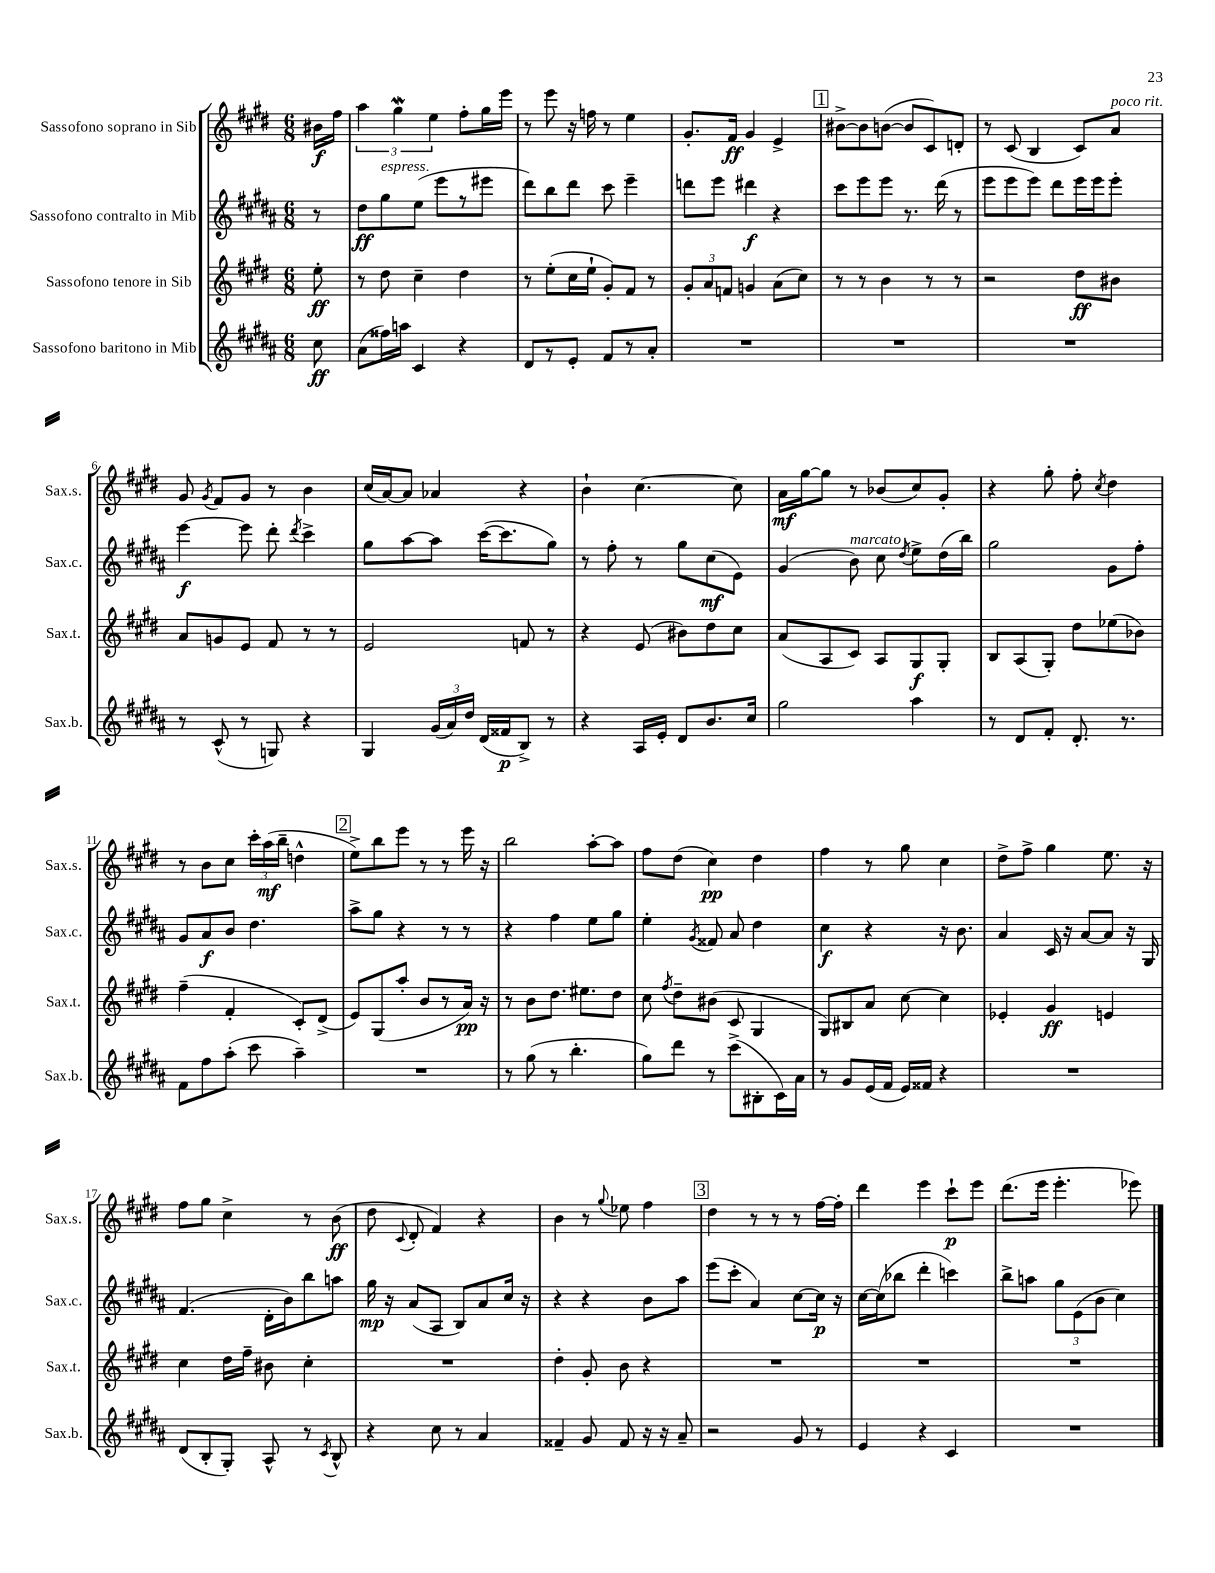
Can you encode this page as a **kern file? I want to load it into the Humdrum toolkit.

**kern	**dynam	**kern	**dynam	**kern	**dynam	**kern	**dynam
*part4	*part4	*part3	*part3	*part2	*part2	*part1	*part1
*staff4	*staff4	*staff3	*staff3	*staff2	*staff2	*staff1	*staff1
*I"Sassofono baritono in Mib	*	*I"Sassofono tenore in Sib	*	*I"Sassofono contralto in Mib	*	*I"Sassofono soprano in Sib	*
*I'Sax.b.	*	*I'Sax.t.	*	*I'Sax.c.	*	*I'Sax.s.	*
*clefG2	*	*clefG2	*	*clefG2	*	*clefG2	*
*k[f#c#g#d#a#]	*	*k[f#c#g#d#]	*	*k[f#c#g#d#a#]	*	*k[f#c#g#d#]	*
*M6/8	*	*M6/8	*	*M6/8	*	*M6/8	*
=	=	=	=	=	=	=	=
8cc#\	ff	8ee'\	ff	8r	.	16b#X\LL	f
.	.	.	.	.	.	16ff#\JJ	.
=1	=1	=1	=1	=1	=1	=1	=1
(8a#\L	.	8r	.	8dd#\L	ff	6aa\	.
!	!	!	!	!LO:TX:a:i:t=espress.	!	!	!
16ff##X\L)	.	8dd#\	.	8gg#\	.	.	.
.	.	.	.	.	.	6gg#W\	.
16aan\JJ	.	.	.	.	.	.	.
4c#/	.	4cc#~\	.	(8ee\J	.	.	.
.	.	.	.	.	.	6ee\	.
.	.	.	.	8eee\L	.	.	.
4r	.	4dd#\	.	8r	.	8ff#'\L	.
.	.	.	.	8eee#X\J	.	16gg#\L	.
.	.	.	.	.	.	16eee\JJ	.
=2	=2	=2	=2	=2	=2	=2	=2
8d#/L	.	8r	.	8ddd#\L)	.	8r	.
8r	.	(8ee'\L	.	8bb\	.	8eee\	.
8e'/J	.	16cc#\L	.	8ddd#\J	.	16r	.
.	.	16ee`\JJ	.	.	.	16ffn\	.
8f#/L	.	8g#'/L)	.	8ccc#\	.	8r	.
8r	.	8f#/J	.	4eee~\	.	4ee\	.
8a#'/J	.	8r	.	.	.	.	.
=3	=3	=3	=3	=3	=3	=3	=3
2.r	.	12g#'/L	.	8dddn\L	.	8.g#'/L	.
.	.	12a/	.	.	.	.	.
.	.	.	.	8eee\J	.	.	.
.	.	12fn/J	.	.	.	.	.
.	.	.	.	.	.	16f#/Jk	ff
.	.	4gn/	.	4ddd#X\	f	4g#/	.
.	.	(8a\L	.	4r	.	4e^/	.
.	.	8cc#\J)	.	.	.	.	.
!!LO:REH:place=s1:t=1
=4	=4	=4	=4	=4	=4	=4	=4
2.r	.	8r	.	8ccc#\L	.	[8b#X^\L	.
.	.	8r	.	8eee\	.	8b#\]	.
.	.	4b\	.	8eee\J	.	([8bn\J	.
.	.	.	.	8.r	.	8b/L]	.
.	.	8r	.	.	.	8c#/)	.
.	.	.	.	(16ddd#\	.	.	.
.	.	8r	.	8r	.	8dn'/J	.
=5	=5	=5	=5	=5	=5	=5	=5
2.r	.	2r	.	8eee\L	.	8r	.
.	.	.	.	8eee\	.	(8c#/	.
.	.	.	.	8eee\J)	.	4B/	.
.	.	.	.	8ddd#\L	.	.	.
.	.	8dd#\L	ff	16eee\L	.	8c#/L)	.
.	.	.	.	16eee\J	.	.	.
!	!	!	!	!	!	!LO:TX:a:i:t=poco rit.	!
.	.	8b#X\J	.	8eee'\J	.	8a/J	.
!!LO:LB:g=z
=6	=6	=6	=6	=6	=6	=6	=6
8r	.	8a/L	.	[4eee\	f	8g#/	.
.	.	.	.	.	.	8qg#/	.
(8c#^^/	.	8gn/	.	.	.	8f#/L	.
8r	.	8e/J	.	8eee\]	.	8g#/J	.
8Gn/)	.	8f#/	.	8ddd#'\	.	8r	.
.	.	.	.	8qddd#/	.	.	.
4r	.	8r	.	4ccc#^\	.	4b\	.
.	.	8r	.	.	.	.	.
=7	=7	=7	=7	=7	=7	=7	=7
4G#/	.	2e/	.	8gg#\L	.	(16cc#/LL	.
.	.	.	.	.	.	[16a/J)	.
.	.	.	.	[8aa#\	.	8a/J]	.
(24g#/LL	.	.	.	8aa#\J]	.	4a-X/	.
24a#/)	.	.	.	.	.	.	.
24dd#/JJ	.	.	.	.	.	.	.
(16d#/LL	.	.	.	([16ccc#\KL	.	.	.
16f##X/J	p	.	.	8.ccc#\]	.	.	.
8B^/J)	.	8fn/	.	.	.	4r	.
8r	.	8r	.	8gg#\J)	.	.	.
=8	=8	=8	=8	=8	=8	=8	=8
4r	.	4r	.	8r	.	4b`\	.
.	.	.	.	8ff#'\	.	.	.
16A#/LL	.	(8e/	.	8r	.	[4.cc#\	.
16e'/JJ	.	.	.	.	.	.	.
8d#/L	.	8b#X\L)	.	8gg#\L	.	.	.
8.b/	.	8dd#\	.	(8cc#\	mf	.	.
.	.	8cc#\J	.	8e\J)	.	8cc#\]	.
16cc#/Jk	.	.	.	.	.	.	.
=9	=9	=9	=9	=9	=9	=9	=9
2gg#\	.	(8a/L	.	(4g#/	.	16a\LL	mf
.	.	.	.	.	.	[16gg#\J	.
.	.	8A/	.	.	.	8gg#\J]	.
!	!	!	!	!LO:TX:a:i:t=marcato	!	!	!
.	.	8c#/J)	.	8b\)	.	8r	.
.	.	8A/L	.	8cc#\	.	(8b-X/L	.
.	.	.	.	8qdd#/	.	.	.
4aa#\	.	8G#/	f	8ee^\L	.	8cc#/)	.
.	.	8G#'/J	.	(16dd#\L	.	8g#'/J	.
.	.	.	.	16bb\JJ)	.	.	.
=10	=10	=10	=10	=10	=10	=10	=10
8r	.	8B/L	.	2gg#\	.	4r	.
8d#/L	.	(8A/	.	.	.	.	.
8f#'/J	.	8G#'/J)	.	.	.	8gg#'\	.
8.d#'/	.	8dd#\L	.	.	.	8ff#'\	.
.	.	.	.	.	.	8qcc#/	.
.	.	(8ee-X\	.	8g#\L	.	4dd#\	.
8.r	.	.	.	.	.	.	.
.	.	8b-X\J)	.	8ff#'\J	.	.	.
!!LO:LB:g=z
=11	=11	=11	=11	=11	=11	=11	=11
8f#\L	.	(4ff#~\	.	8g#/L	.	8r	.
8ff#\	.	.	.	8a#/	f	8b\L	.
(8aa#'\J	.	4f#'/	.	8b/J	.	8cc#\J	.
8ccc#\	.	.	.	4.dd#\	.	24ccc#'\LL	.
.	.	.	.	.	.	(24aa\	mf
.	.	.	.	.	.	24bb~\JJ	.
4aa#~\)	.	8c#'/L)	.	.	.	4ddn^^\	.
.	.	(8d#^/J	.	.	.	.	.
!!LO:REH:place=s1:t=2
=12	=12	=12	=12	=12	=12	=12	=12
2.r	.	8e/L)	.	8aa#^\L	.	8ee^\L)	.
.	.	(8G#/	.	8gg#\J	.	8bb\	.
.	.	8aa'/J	.	4r	.	8eee\J	.
.	.	8b/L	.	.	.	8r	.
.	.	8r	.	8r	.	8r	.
.	.	16a/Jk)	pp	8r	.	16eee\	.
.	.	16r	.	.	.	16r	.
=13	=13	=13	=13	=13	=13	=13	=13
8r	.	8r	.	4r	.	2bb\	.
(8gg#\	.	8b\L	.	.	.	.	.
8r	.	8.dd#\J	.	4ff#\	.	.	.
4.bb'\	.	.	.	.	.	.	.
.	.	8.ee#X\L	.	.	.	.	.
.	.	.	.	8ee\L	.	[8aa'\L	.
.	.	8dd#\J	.	8gg#\J	.	8aa\J]	.
=14	=14	=14	=14	=14	=14	=14	=14
8gg#\L)	.	8cc#\	.	4ee'\	.	8ff#\L	.
.	.	8qff#/	.	.	.	.	.
8ddd#\J	.	8dd#~\L	.	.	.	(8dd#\J	.
.	.	.	.	8qg#/	.	.	.
8r	.	(8b#X\J	.	8f##X/	.	4cc#\)	pp
(8ccc#^\L	.	8c#/	.	8a#/	.	.	.
8B#X'\	.	4G#/	.	4dd#\	.	4dd#\	.
16c#\L)	.	.	.	.	.	.	.
16a#\JJ	.	.	.	.	.	.	.
=15	=15	=15	=15	=15	=15	=15	=15
8r	.	8G#/L)	.	4cc#\	f	4ff#\	.
8g#/L	.	8B#X/	.	.	.	.	.
(16e/L	.	8a/J	.	4r	.	8r	.
16f#/JJ	.	.	.	.	.	.	.
16e/LL)	.	[8cc#\	.	.	.	8gg#\	.
16f##X/JJ	.	.	.	.	.	.	.
4r	.	4cc#\]	.	16r	.	4cc#\	.
.	.	.	.	8.b\	.	.	.
=16	=16	=16	=16	=16	=16	=16	=16
2.r	.	4e-X'/	.	4a#/	.	8dd#^\L	.
.	.	.	.	.	.	8ff#^\J	.
.	.	4g#/	ff	16c#/	.	4gg#\	.
.	.	.	.	16r	.	.	.
.	.	.	.	[8a#/L	.	.	.
.	.	4en/	.	8a#/J]	.	8.ee\	.
.	.	.	.	16r	.	.	.
.	.	.	.	16G#/	.	16r	.
!!LO:LB:g=z
=17	=17	=17	=17	=17	=17	=17	=17
(8d#/L	.	4cc#\	.	(4.f#/	.	8ff#\L	.
8B'/	.	.	.	.	.	8gg#\J	.
8G#'/J)	.	16dd#\LL	.	.	.	4cc#^\	.
.	.	16ff#~\JJ	.	.	.	.	.
8A#^^/	.	8b#X\	.	16d#'\LL	.	.	.
.	.	.	.	16b\J)	.	.	.
8r	.	4cc#'\	.	8bb\	.	8r	.
8qc#/	.	.	.	.	.	.	.
8B^^/	.	.	.	8aan\J	.	(8b\	ff
=18	=18	=18	=18	=18	=18	=18	=18
4r	.	2.r	.	16gg#\	mp	8dd#\	.
.	.	.	.	16r	.	.	.
.	.	.	.	.	.	8qqc#/	.
.	.	.	.	(8a#/L	.	8d#'/	.
8cc#\	.	.	.	8A#/J	.	4f#/)	.
8r	.	.	.	8B/L)	.	.	.
4a#/	.	.	.	8a#/	.	4r	.
.	.	.	.	16cc#/Jk	.	.	.
.	.	.	.	16r	.	.	.
=19	=19	=19	=19	=19	=19	=19	=19
4f##X~/	.	4dd#'\	.	4r	.	4b\	.
8g#/	.	8g#'/	.	4r	.	8r	.
.	.	.	.	.	.	8qqgg#/	.
8f##/	.	8b\	.	.	.	8ee-X\	.
16r	.	4r	.	8b\L	.	4ff#\	.
16r	.	.	.	.	.	.	.
8a#~/	.	.	.	8aa#\J	.	.	.
!!LO:REH:place=s1:t=3
=20	=20	=20	=20	=20	=20	=20	=20
2r	.	2.r	.	(8eee\L	.	4dd#\	.
.	.	.	.	8ccc#'\J	.	.	.
.	.	.	.	4a#/)	.	8r	.
.	.	.	.	.	.	8r	.
8g#/	.	.	.	[8cc#\L	.	8r	.
8r	.	.	.	16cc#\Jk]	p	[16ff#\LL	.
.	.	.	.	16r	.	16ff#'\JJ]	.
=21	=21	=21	=21	=21	=21	=21	=21
4e/	.	2.r	.	[16cc#\LL	.	4ddd#\	.
.	.	.	.	(16cc#\J]	.	.	.
.	.	.	.	8bb-X\J	.	.	.
4r	.	.	.	4ddd#'\	.	4eee\	.
4c#/	.	.	.	4cccn\)	.	8ccc#`\L	p
.	.	.	.	.	.	8eee\J	.
=22	=22	=22	=22	=22	=22	=22	=22
2.r	.	2.r	.	8bb^\L	.	(8.ddd#\L	.
.	.	.	.	8aan\J	.	.	.
.	.	.	.	.	.	16eee\Jk	.
.	.	.	.	12gg#\L	.	4.eee'\	.
.	.	.	.	(12e\	.	.	.
.	.	.	.	12b\J	.	.	.
.	.	.	.	4cc#\)	.	.	.
.	.	.	.	.	.	8eee-X\)	.
==	==	==	==	==	==	==	==
*-	*-	*-	*-	*-	*-	*-	*-
